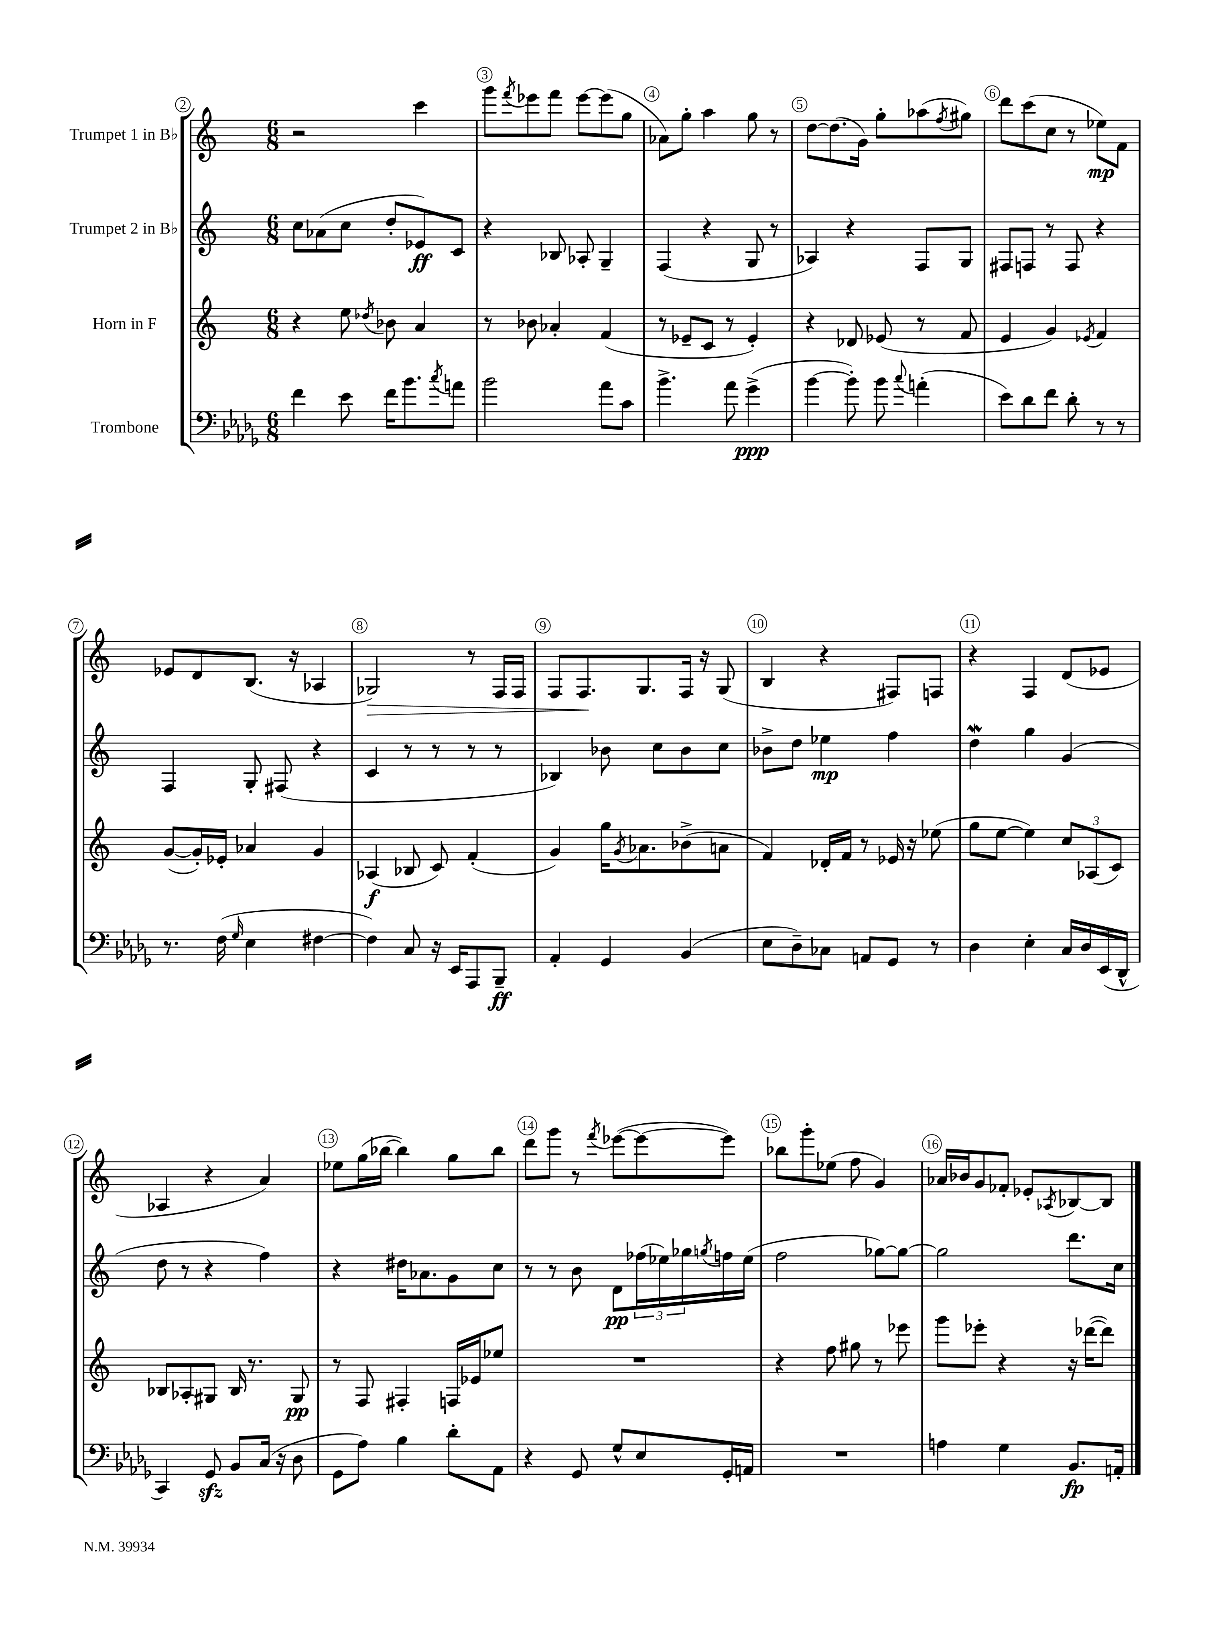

**kern	**dynam	**kern	**dynam	**kern	**dynam	**kern	**dynam
*part4	*part4	*part3	*part3	*part2	*part2	*part1	*part1
*staff4	*staff4	*staff3	*staff3	*staff2	*staff2	*staff1	*staff1
*I"Trombone	*	*I"Horn in F	*	*I"Trumpet 2 in B♭	*	*I"Trumpet 1 in B♭	*
*clefF4	*	*clefG2	*	*clefG2	*	*clefG2	*
*k[b-e-a-d-g-]	*	*k[]	*	*k[]	*	*k[]	*
*M6/8	*	*M6/8	*	*M6/8	*	*M6/8	*
=2	=2	=2	=2	=2	=2	=2	=2
4f\	.	4r	.	8cc\L	.	2r	.
.	.	.	.	(8a-X\	.	.	.
8e-\	.	8ee\	.	8cc\J	.	.	.
.	.	8qdd-X/	.	.	.	.	.
16f\KL	.	8b-X\	.	8dd'/L	.	.	.
8.b-\	.	.	.	.	.	.	.
.	.	4a/	.	8e-X/)	ff	4ccc\	.
8qcc/	.	.	.	.	.	.	.
8an\J	.	.	.	8c/J	.	.	.
=3	=3	=3	=3	=3	=3	=3	=3
2b-\	.	8r	.	4r	.	8ggg\L	.
.	.	.	.	.	.	8qfff/	.
.	.	8b-X\	.	.	.	8eee-X\	.
.	.	4a-X'/	.	8B-X/	.	8fff\J	.
.	.	.	.	8A-X'/	.	[8eee-\L	.
8a-\L	.	(4f/	.	4G~/	.	(8eee-\]	.
8c\J	.	.	.	.	.	8gg\J	.
=4	=4	=4	=4	=4	=4	=4	=4
4.b-^\	.	8r	.	(4F/	.	8a-X\L)	.
.	.	8e-X~/L	.	.	.	8gg'\J	.
.	.	8c/J	.	4r	.	4aa\	.
8a-\	.	8r	.	.	.	.	.
(4g-^\	ppp	4e-'/)	.	8G/	.	8gg\	.
.	.	.	.	8r	.	8r	.
=5	=5	=5	=5	=5	=5	=5	=5
[4b-\	.	4r	.	4A-X/)	.	[8dd\L	.
.	.	.	.	.	.	(8.dd\]	.
8b-'\])	.	8d-X/	.	4r	.	.	.
.	.	.	.	.	.	16g\Jk)	.
8b-\	.	(8e-X/	.	.	.	8gg'\L	.
8qqcc/	.	.	.	.	.	.	.
(4an'\	.	8r	.	8F/L	.	(8aa-X\	.
.	.	.	.	.	.	8qff/	.
.	.	8f/	.	8G/J	.	8gg#X\J)	.
=6	=6	=6	=6	=6	=6	=6	=6
8e-\L)	.	4e/	.	8F#X/L	.	8ddd\L	.
8d-\	.	.	.	8Fn/J	.	(8ccc\	.
8f\J	.	4g/)	.	8r	.	8cc\J	.
8d-'\	.	.	.	8F/	.	8r	.
.	.	8qe-X/	.	.	.	.	.
8r	.	4f/	.	4r	.	8ee-X\L)	mp
8r	.	.	.	.	.	8f\J	.
!!LO:LB:g=z
=7	=7	=7	=7	=7	=7	=7	=7
8.r	.	([8g/L	.	4F/	.	8e-X/L	.
.	.	16g'/L])	.	.	.	8d/	.
(16F\	.	16e-X'/JJ	.	.	.	.	.
16qqG-/	.	.	.	.	.	.	.
4E-\	.	4a-X/	.	8G'/	.	(8.B/J	.
.	.	.	.	(8F#X/	.	.	.
.	.	.	.	.	.	16r	.
[4F#X\	.	4g/	.	4r	.	4A-X/	.
=8	=8	=8	=8	=8	=8	=8	=8
!	!	!	!	!	!	!	!LO:HP:b
4F#\])	.	(4A-X/	f	4c/	.	2G-X/)	>
8C/	.	8B-X/	.	8r	.	.	.
16r	.	8c/)	.	8r	.	.	.
16EE-/KL	.	.	.	.	.	.	.
8AAA-/	.	(4f'/	.	8r	.	8r	.
8BBB-~/J	ff	.	.	8r	.	16F/LL	.
.	.	.	.	.	.	16F/JJ	.
=9	=9	=9	=9	=9	=9	=9	=9
4AA-'/	.	4g/)	.	4B-X/)	.	8F/L	.
.	.	.	.	.	.	8.F/	.
4GG-/	.	16gg\KL	.	8b-X\	.	.	.
.	.	8qg/	.	.	.	.	.
.	.	8.a-X\	.	.	.	8.G/	]
.	.	.	.	8cc\L	.	.	.
(4BB-/	.	(8b-X^\	.	8b-\	.	16F/Jk	.
.	.	.	.	.	.	16r	.
.	.	8an\J	.	8cc\J	.	(8G/	.
=10	=10	=10	=10	=10	=10	=10	=10
8E-\L	.	4f/)	.	8b-X^\L	.	4B/	.
8D-~\)	.	.	.	8dd\J	.	.	.
8C-X\J	.	16d-X'/LL	.	4ee-X\	mp	4r	.
.	.	16f/JJ	.	.	.	.	.
8AAn/L	.	8r	.	.	.	.	.
8GG-/J	.	16e-X/	.	4ff\	.	8F#X/L)	.
.	.	16r	.	.	.	.	.
8r	.	(8ee-X\	.	.	.	8Fn/J	.
=11	=11	=11	=11	=11	=11	=11	=11
4D-\	.	8gg\L	.	4ddW\	.	4r	.
.	.	[8ee\J	.	.	.	.	.
4E-'\	.	4ee\])	.	4gg\	.	4F/	.
16C/LL	.	12cc/L	.	(4g/	.	(8d/L	.
16D-/	.	.	.	.	.	.	.
.	.	(12A-X/	.	.	.	.	.
(16EE-/	.	.	.	.	.	8e-X/J	.
.	.	12c/J)	.	.	.	.	.
16DD-^^/JJ	.	.	.	.	.	.	.
!!LO:LB:g=z
=12	=12	=12	=12	=12	=12	=12	=12
4CC/)	.	8B-X/L	.	8dd\	.	4A-X/	.
.	.	8A-X'/	.	8r	.	.	.
8GG-zz/	.	8G#X/J	.	4r	.	4r	.
8BB-/L	.	16B-/	.	.	.	.	.
.	.	8.r	.	.	.	.	.
(16C/Jk	.	.	.	4ff\)	.	4a/)	.
16r	.	.	.	.	.	.	.
8D-\	.	8G#/	pp	.	.	.	.
=13	=13	=13	=13	=13	=13	=13	=13
8GG-\L	.	8r	.	4r	.	8ee-X\L	.
8A-\J)	.	8F/	.	.	.	(16gg\L	.
.	.	.	.	.	.	[16bb-X\JJ	.
4B-\	.	4F#X'/	.	16dd#X\KL	.	4bb-\])	.
.	.	.	.	8.a-X\	.	.	.
8d-'\L	.	16Fn/LL	.	8g\	.	8gg\L	.
.	.	16e-X/J	.	.	.	.	.
8AA-\J	.	8ee-X/J	.	8cc\J	.	8bb-\J	.
=14	=14	=14	=14	=14	=14	=14	=14
4r	.	2.r	.	8r	.	8ddd\L	.
.	.	.	.	8r	.	8ggg\J	.
8GG-/	.	.	.	8b\	.	8r	.
.	.	.	.	.	.	8qfff/	.
8G-^^/L	.	.	.	8d\L	pp	([8eee-X\L	.
8E-/	.	.	.	(24ff-X\L	.	8eee-\_	.
.	.	.	.	24ee-X\)	.	.	.
.	.	.	.	24gg-X\	.	.	.
.	.	.	.	8qggn/	.	.	.
16GG-'/L	.	.	.	16ffn\	.	8eee-\J])	.
16AAn/JJ	.	.	.	(16ee-\JJ	.	.	.
=15	=15	=15	=15	=15	=15	=15	=15
2.r	.	4r	.	2ff\	.	8bb-X\L	.
.	.	.	.	.	.	8ggg'\	.
.	.	8ff\	.	.	.	(8ee-X\J	.
.	.	8gg#X\	.	.	.	8ff\	.
.	.	8r	.	[8gg-X\L)	.	4g/)	.
.	.	8eee-X\	.	8gg-\J_	.	.	.
=16	=16	=16	=16	=16	=16	=16	=16
4An\	.	8ggg\L	.	2gg-\]	.	16a-X/LL	.
.	.	.	.	.	.	16b-X/J	.
.	.	8eee-X'\J	.	.	.	8g/	.
4G-\	.	4r	.	.	.	8f-X'/J	.
.	.	.	.	.	.	8e-X'/L	.
.	.	.	.	.	.	8qA-X/	.
8.BB-/L	fp	16r	.	8.ddd\L	.	[8B-X/	.
.	.	([16ddd-X\KL	.	.	.	.	.
.	.	8ddd-\J])	.	.	.	8B-/J]	.
16AAn'/Jk	.	.	.	16cc\Jk	.	.	.
==	==	==	==	==	==	==	==
*-	*-	*-	*-	*-	*-	*-	*-
